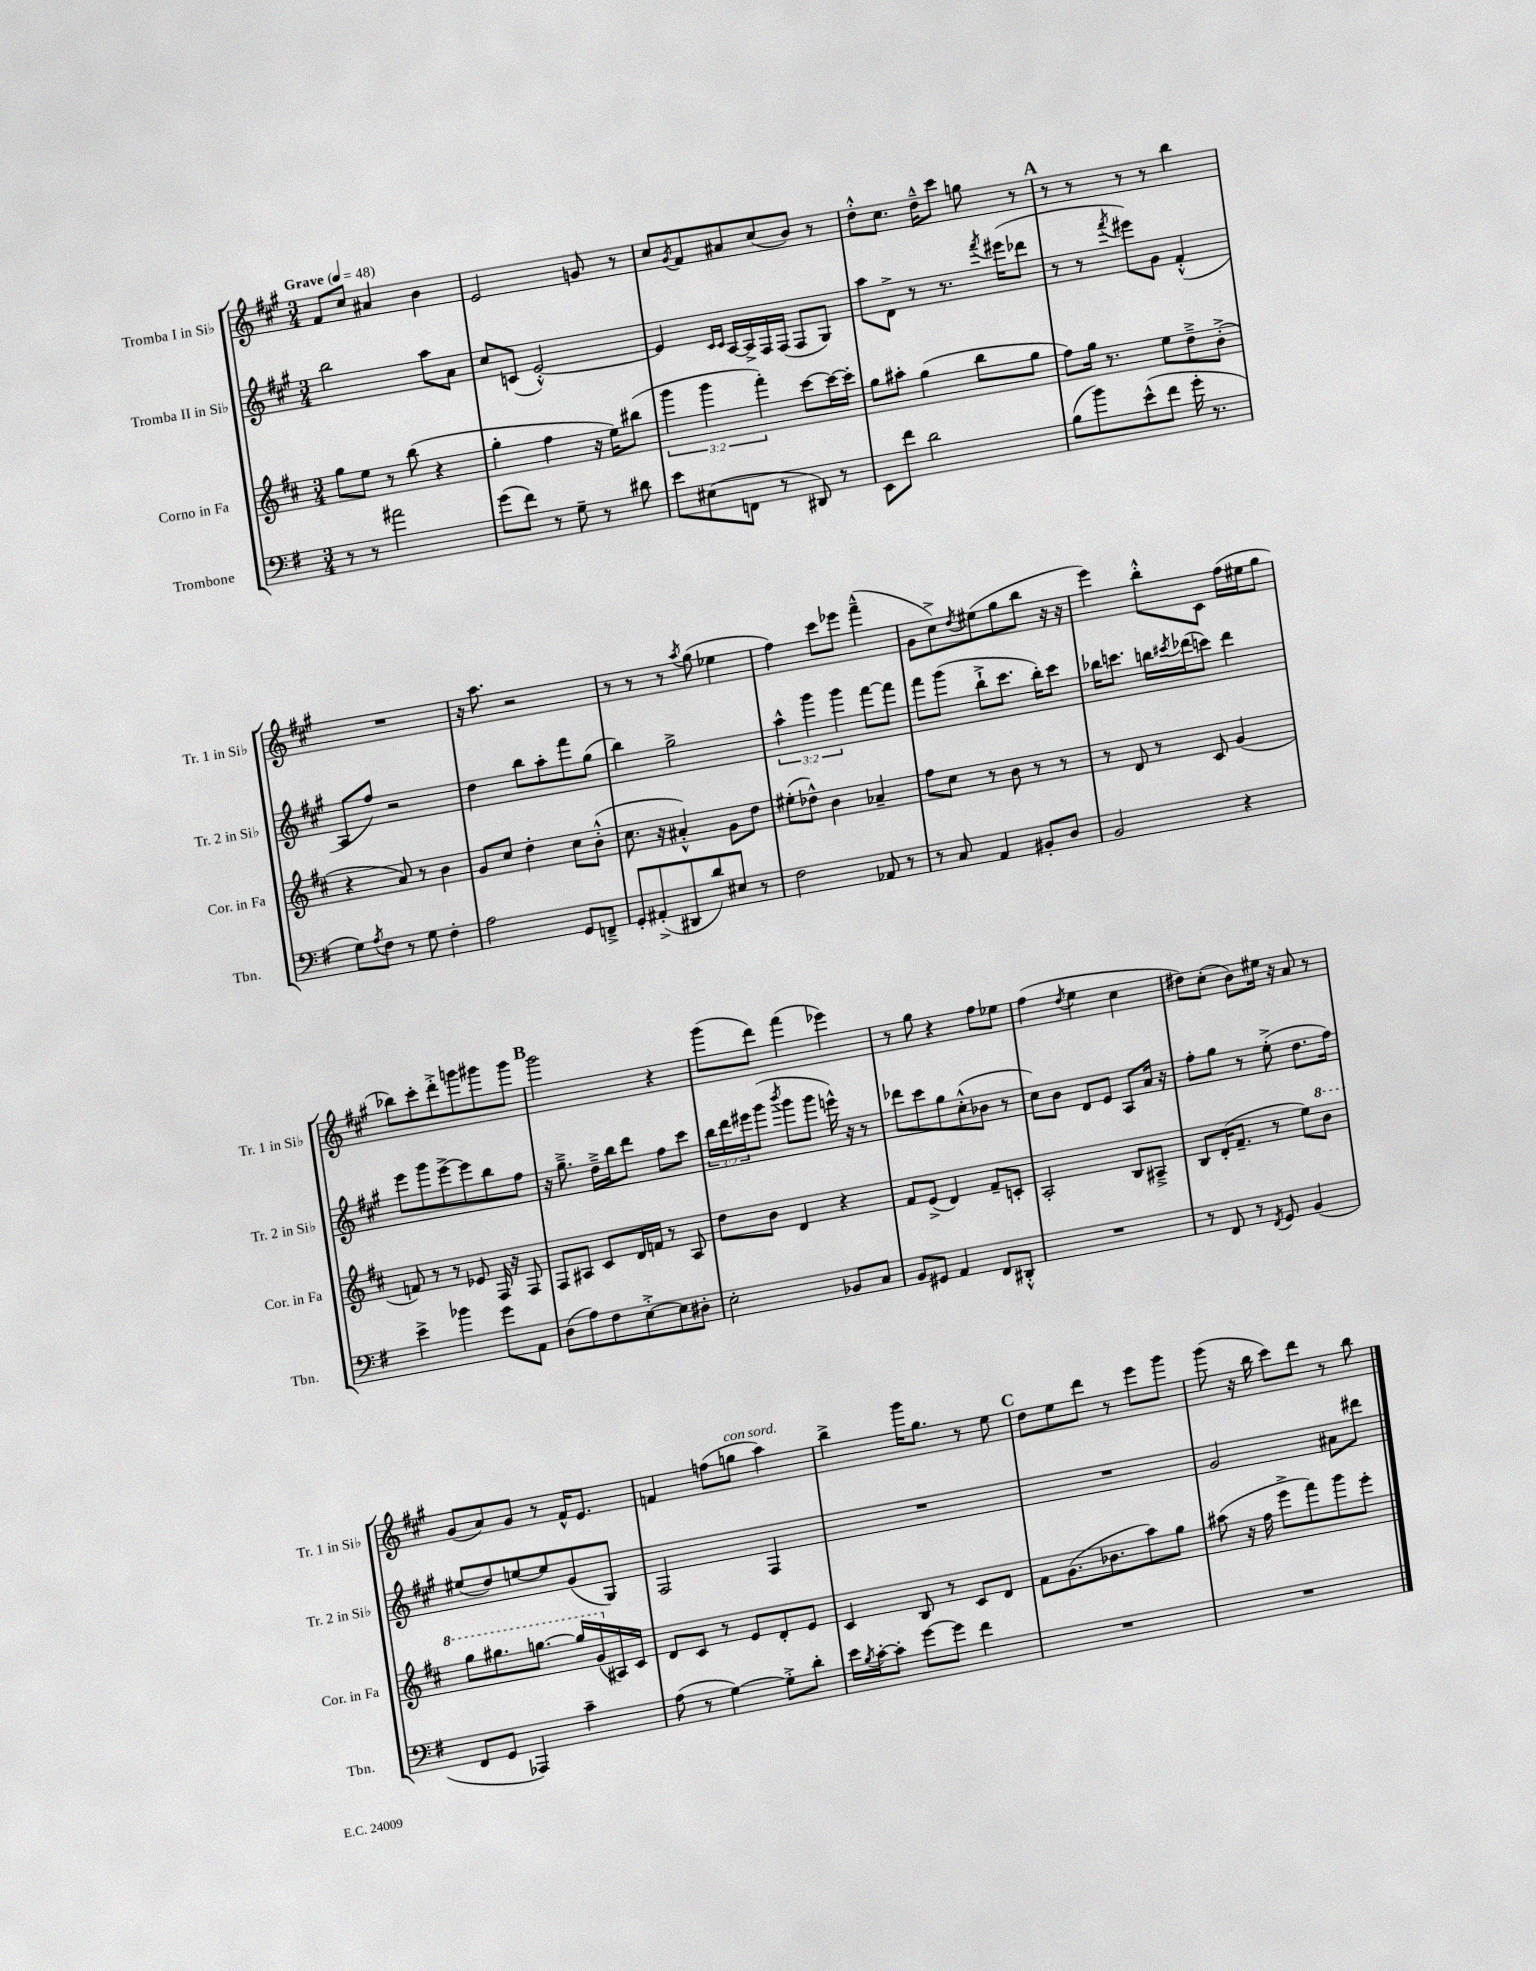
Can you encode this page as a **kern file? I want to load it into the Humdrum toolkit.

**kern	**kern	**kern	**kern
*staff4	*staff3	*staff2	*staff1
*clefF4	*clefG2	*clefG2	*clefG2
*k[f#]	*k[f#c#]	*k[f#c#g#]	*k[f#c#g#]
*M3/4	*M3/4	*M3/4	*M3/4
*MM48	*MM48	*MM48	*MM48
8r	8gg	2bb	8f#
8r	8ee	.	8cc#
2a#	8r	.	4a#
.	(8bb	.	.
.	4r	8aa	4b
.	.	8a	.
=	=	=	=
(8g	4gg'	8cc#	2e
8f#)	.	(8c	.
8r	4ff#	[2e'^^)	.
8G~	.	.	.
8r	16r	.	8g
.	16ee)	.	.
8d#	(8bb#	.	8r
=	=	=	=
8e	6ggg	4e]	8cc#
.	.	.	8qg#
(8E#	.	.	8f#
.	6ggg	.	.
.	.	16qqc#	.
.	.	16qqc#	.
8FF	.	[16A	8a#
.	.	16A^]	.
.	6fff#')	.	.
8r	.	16F#	(8cc#
.	.	(16F#	.
8DD#)	[8ccc#	8F#	8b)
8r	16ccc#_	8G#)	8r
.	16ccc#']	.	.
=	=	=	=
8EE	8gg	8aa	8dd'^^
8f#	8aa#'	8d^	8.cc#
2d	(4gg	8r	.
.	.	.	16dd~^^
.	.	8.r	8ccc#
.	8bb	.	8gg
.	.	8qfff#	.
.	.	(16eee#	.
.	8gg	8ddd-	8r
=	=	=	=
(8B	8ff#)	8r	8r
8b)	16gg	8r	8r
.	8.r	.	.
.	.	8qfff#	.
(8e^^	.	8eee#)	8r
8f#	8ee	8g#	8r
16g'	8dd~^	(4f#'^^	4bb
8.r	.	.	.
.	(8b'^	.	.
=	=	=	=
8G)	4r	8A	2.r
8qA	.	.	.
8F#	.	8ff#)	.
8r	8a)	2r	.
8G	8r	.	.
4F#'	4b	.	.
=	=	=	=
2A	8g	4dd	16r
.	.	.	8.aa
.	8cc#	.	.
.	4dd'	8bb	2r
.	.	8aa'	.
8GG	8cc#	8fff#	.
8FF~^	(8b'^^	(8gg#	.
=	=	=	=
8GG'	8.cc#	4bb)	8r
(8AA#'^	.	.	8r
.	16r	.	.
8DD#	4a#'^^)	2gg#^	8r
.	.	.	8qaa
8d)	.	.	(8gg#
8E#	8g	.	4ee-
8r	8dd	.	.
=	=	=	=
2F#	(8ee#'	6aa^^	4ff#)
.	8dd-^^)	.	.
.	.	6ggg#	.
.	4b	.	8ccc#
.	.	6ggg#	.
.	.	.	8eee-
8AA-	4a-~	[8fff#	(4fff#~^^
8r	.	8fff#]	.
=	=	=	=
8r	8ff#	8fff#	8g#
8C	8cc#	(8ggg#	8cc#^)
.	.	.	8qdd
4AA	8r	8bb`^	(8ee#
.	8b	8.ccc#	8gg#
8BB#'	8r	.	8bb
.	.	16bb')	.
8D	8r	8ccc#	16r
.	.	.	16r
=	=	=	=
2BB	8r	16bb-	4eee)
.	.	8.ccc	.
.	8d	.	.
.	8r	16bb	8bb'^^
.	.	8qccc#	.
.	.	(16ddd-	.
.	8c#	8ccc)	8c#
4r	(4g	4ddd-	(16ff#
.	.	.	16ee#
.	.	.	8gg#
=	=	=	=
4e^	8f)	8eee	8bb-)
.	8r	8ggg#	8ccc#'
4b-	8r	[8eee^	8ddd'^
.	8e-	8eee]	8ggg
8g	16F#	8bb	8ggg#
.	16r	.	.
8AA	8F#	8ff#	8ggg#
=	=	=	=
(8D	8F#	16r	2ggg#
.	.	8.gg#~^	.
8A)	8A#	.	.
8F#	8c#	16dd~^	.
.	.	16bb	.
[8E'^	16d	8ddd	.
.	16f	.	.
8E]	8r	8ff#	4r
8D#'	8A#	8ccc#	.
=	=	=	=
2E'	8dd	24bb	(8ggg#
.	.	24ddd	.
.	.	24eee#	.
.	8b	(8ggg#	8ddd)
.	.	8qbbb	.
.	4d	8ggg#	(4fff#
.	.	8ggg#	.
8BB-	4r	16eee^^)	4eee-)
.	.	16r	.
8C	.	8r	.
=	=	=	=
8BB	8f#	8ddd-	8r
8GG#	(8e^	8ccc#	8gg#
4AA	4d)	8gg#	4r
.	.	(8cc#'^^	.
8FF#	8f#~	8b-	8ff#
8DD#'^^	8c'	8r	8ee-
=	=	=	=
2.r	2A'	8cc#)	(4ff#
.	.	8b	.
.	.	.	8qdd
.	.	8d	4ee
.	.	8e	.
.	8B	8A	4cc#
.	8A#~^	16a	.
.	.	16r	.
=	=	=	=
8r	8B	8ff#'	8dd#)
8FF#	(16d'	8gg#	(8cc#'
.	8.f#~	.	.
8r	.	8r	8b)
8qFF#	.	.	.
8GG	8r	(8ee'^	16ee#
.	.	.	16r
(4BB	8ee)	8.dd	8a
.	8bb	.	8r
.	.	16ff#)	.
=	=	=	=
8FF#	8ggg	(8ee#	(8g#
8GG	8.ggg#	8dd)	8a)
4AAA-)	.	[8ee	8g#
.	[8.ggg	.	.
.	.	8ee]	8r
4c~	16ggg]	(8g#	16f#^^
.	(16gg	.	8.e
.	16A#)	8G#)	.
.	16c#	.	.
=	=	=	=
(8A	8d	2F#	4f
8r	8c#	.	.
[4G)	8r	.	(8ff
.	8e	.	8gg
8G'^]	8d'	4F#	4aa)
8d'	8e	.	.
=	=	=	=
16e	4c#	2.r	4bb^
8qB	.	.	.
[16c'	.	.	.
8c']	.	.	.
[8g	8B	.	16ggg#
.	.	.	8.gg#
8g]	8r	.	.
4f#	8c#	.	8r
.	8d	.	8ee
=	=	=	=
2.r	8f#	2.r	8dd
.	(8.g	.	8ee
.	.	.	8ddd
.	8.b-	.	.
.	.	.	8r
.	8aa)	.	8eee
.	8gg	.	8ggg#
=	=	=	=
2.r	(8aa#	2g#	(8ggg#
.	16r	.	16r
.	16ff#	.	16bb
.	8eee^	.	8ccc#)
.	8fff#)	.	8ddd
.	8ggg	8a#	8r
.	8eee'	8ddd#	8bb
==	==	==	==
*-	*-	*-	*-
